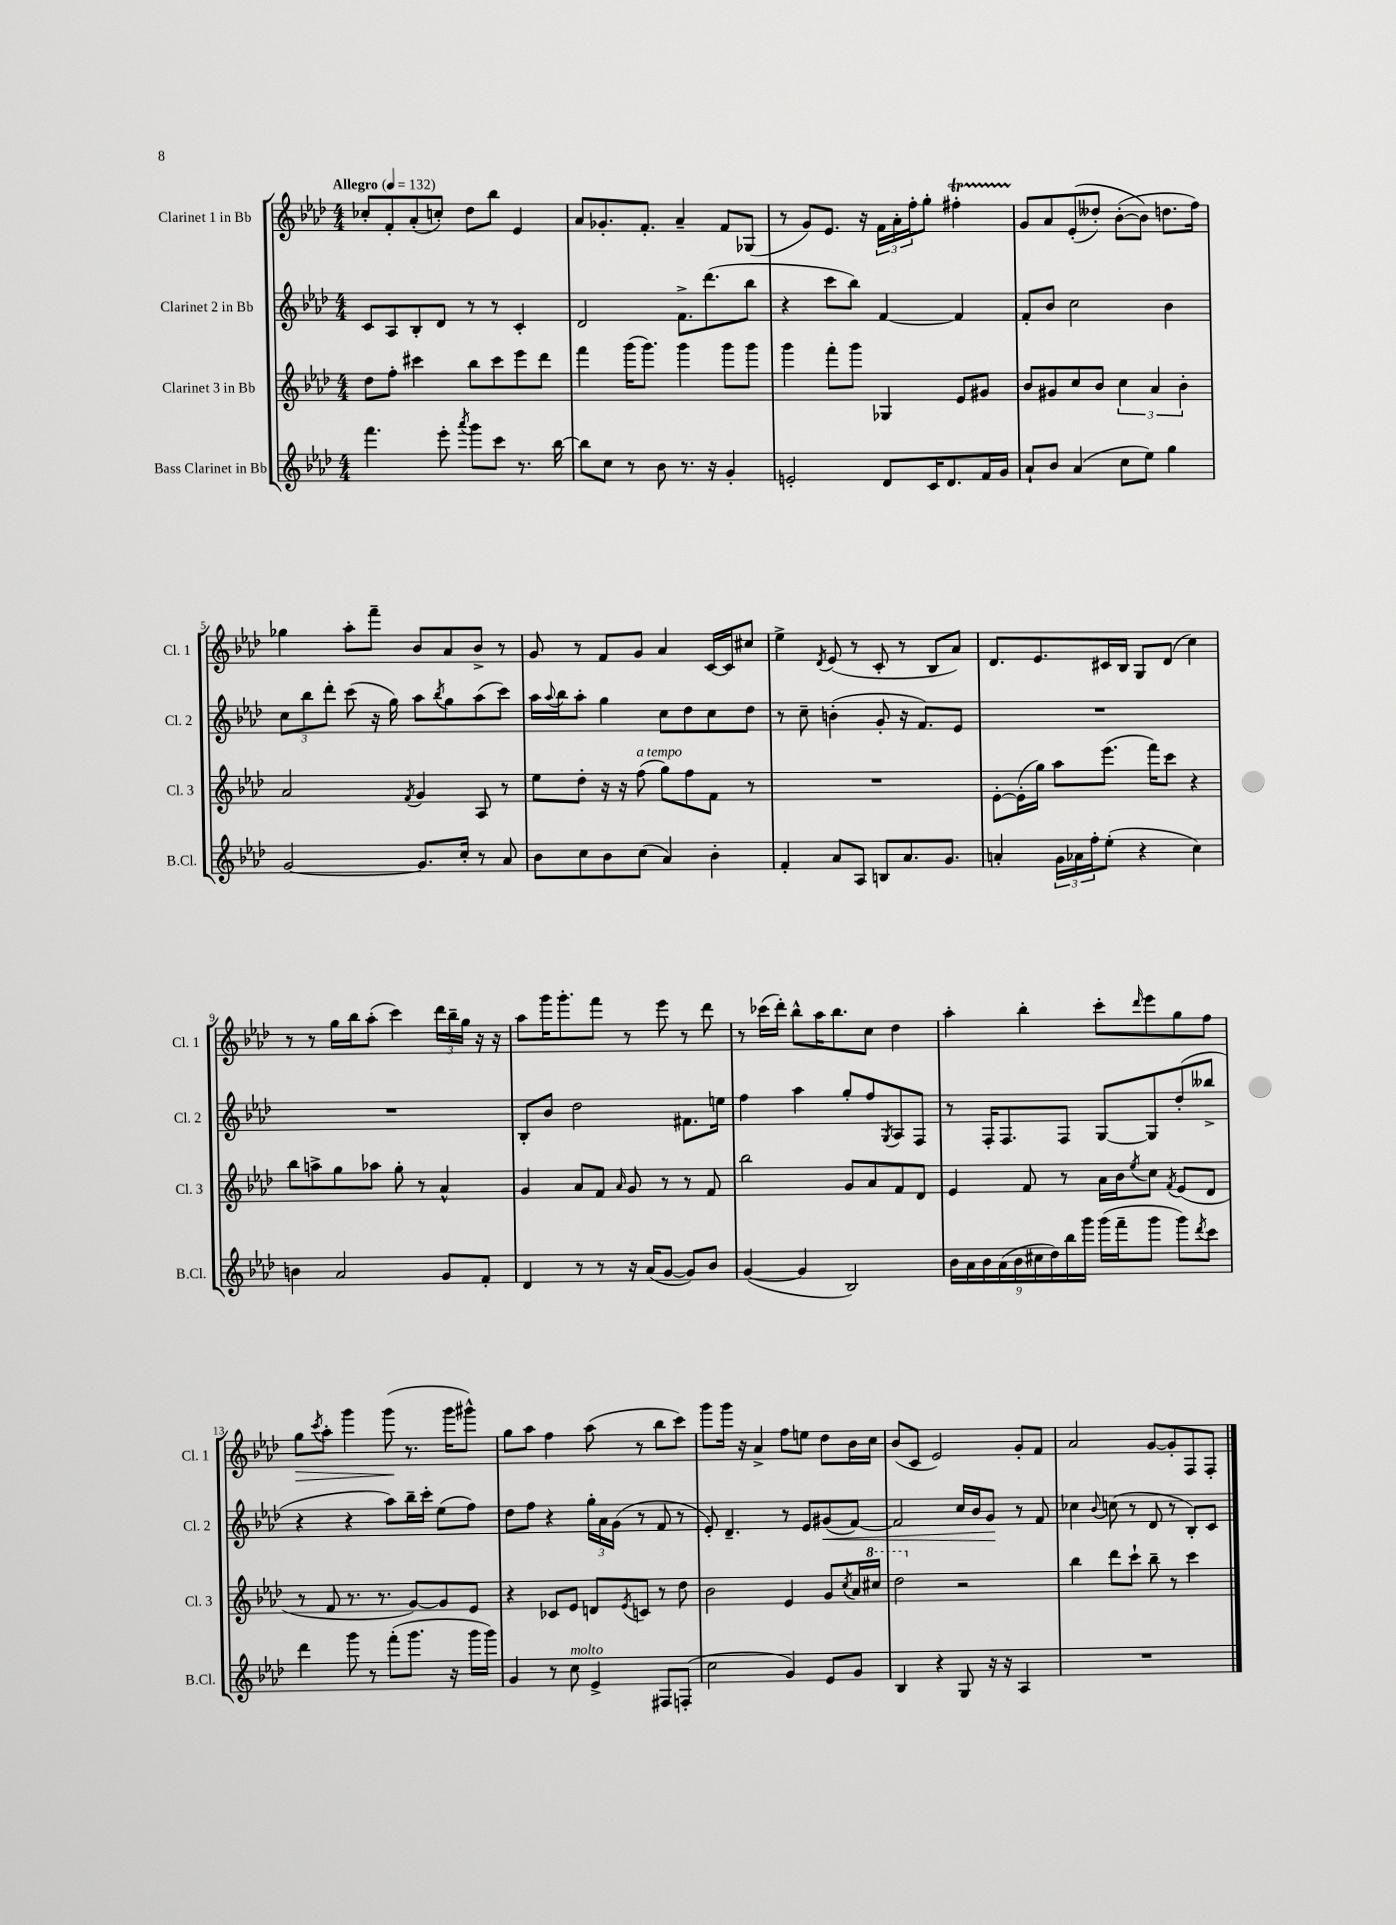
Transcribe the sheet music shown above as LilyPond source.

<<
\new StaffGroup <<
\new Staff = "s0" \with { instrumentName = "Clarinet 1 in Bb" shortInstrumentName = "Cl. 1" } {
    \clef treble \key aes \major \numericTimeSignature \time 4/4 \tempo "Allegro" 4 = 132
    ces''8-. f'8-. aes'8-.( c''8-.) des''8 bes''8 ees'4 |
    aes'8 ges'8.-. f'8.-. aes'4-- f'8 ges8( |
    r8 g'8) ees'8. r16 \tuplet 3/2 { f'16 aes'16-. f''16-. } g''8-. fis''4-.\startTrillSpan |
    g'8\stopTrillSpan aes'8 ees'8-.(\( deses''8-.) bes'8~-.( bes'8\) d''8. f''16) |
    ges''4 aes''8-. f'''8-- bes'8 aes'8 bes'8-> r8 |
    g'8 r8 f'8 g'8 aes'4 c'16~ c'16 cis''8 |
    ees''4-> \acciaccatura { des'8 } ees'8( r8 c'8-. r8 bes8 aes'8) |
    des'8. ees'8. cis'16 bes16 g8 des'8( c''4) |
    r8 r8 g''16 bes''16 aes''8-.( c'''4) \tuplet 3/2 { des'''16 bes''16-- g''16 } r16 r16 |
    aes''8 g'''16 g'''8.-. f'''8 r8 ees'''8 r8 des'''8 |
    r8 ces'''16( des'''16-.) bes''8-^ aes''16 bes''8. c''8 des''4 |
    aes''4-. bes''4-. c'''8-. \grace { des'''16 } ees'''8 g''8 f''8 |
    g''8\> \acciaccatura { c'''8 } aes''8-. g'''4 g'''8\!( r8. g'''16 gis'''8-^) |
    g''8 aes''8 f''4 aes''8( r8 bes''8 c'''8) |
    g'''8 g'''16 r16 aes'4-> f''8 e''8 des''8 bes'16 c''16 |
    bes'8( c'8 ees'2) g'8-. f'8 |
    aes'2 g'8~ g'8-. f8 f8-. \bar "|." |
}
\new Staff = "s1" \with { instrumentName = "Clarinet 2 in Bb" shortInstrumentName = "Cl. 2" } {
    \clef treble \key aes \major \numericTimeSignature \time 4/4
    c'8 aes8 bes8-. des'8 r8 r8 c'4-. |
    des'2 f'8.-> des'''8.( bes''8 |
    r4 c'''8 bes''8) f'4~ f'4 |
    f'8-. bes'8 c''2 bes'4 |
    \tuplet 3/2 { c''8 bes''8 des'''8-. } c'''8( r16 g''16) aes''8 \acciaccatura { bes''8 } g''8 aes''8( c'''8) |
    aes''16 \appoggiatura { aes''8 } bes''16 aes''8-. g''4 c''8 des''8 c''8 des''8 |
    r8 c''8-- b'4-.( g'8-. r16 f'8.) ees'8 |
    R1 |
    R1 |
    bes8-. bes'8 des''2 fis'8. e''16 |
    f''4 aes''4 g''8-. f''8 \acciaccatura { g8 } aes8 f8 |
    r8 f16-. f8. f8 g8~ g8 des''8-.( beses''8-> |
    r4 r4 aes''8) bes''16-- c'''16-. ees''8( f''8) |
    des''8 f''8 r4 \tuplet 3/2 { g''16-. aes'16 g'16( } r8 f'8 r8 |
    ees'8-.) des'4.-- r8 ees'8 gis'8\<( f'8~) |
    f'2 c''16 bes'16 g'8\! r8 f'8 |
    ces''4 \appoggiatura { bes'8 } c''8( r8 des'8 r8 bes8-.) c'8 \bar "|." |
}
\new Staff = "s2" \with { instrumentName = "Clarinet 3 in Bb" shortInstrumentName = "Cl. 3" } {
    \clef treble \key aes \major \numericTimeSignature \time 4/4
    des''8 f''8-. cis'''4 bes''8 cis'''8 ees'''8 des'''8 |
    f'''4 g'''16( g'''8.) g'''4 g'''8 g'''8 |
    g'''4 f'''8-. g'''8 ges4 ees'8 gis'8 |
    bes'8 gis'8 c''8 bes'8 \tuplet 3/2 { c''4 aes'4 bes'4-. } |
    aes'2 \acciaccatura { f'8 } g'4 aes8 r8 |
    ees''8 des''8-. r16 r16 f''8^\markup { \italic "a tempo" }( g''8) f''8 f'8 r8 |
    R1 |
    ees'8~-. ees'16-.( g''16) aes''8 ees'''8.( f'''16) c'''8 r4 |
    bes''8 a''8-> g''8 aes''8 g''8-. r8 aes'4-^ |
    g'4 aes'8 f'8 \grace { aes'16 } g'8 r8 r8 f'8 |
    bes''2 g'8 aes'8 f'8 des'8 |
    ees'4 f'8 r8 aes'16 bes'16 \acciaccatura { ees''8 } c''8 \acciaccatura { f'8 } ees'8( des'8 |
    r8 f'8 r8. r8. g'8~) g'8 ees'8 |
    r4 ces'8 ees'8 d'8 \acciaccatura { ees'8 } c'8 r8 des''8 |
    bes'2 ees'4 g'8 \acciaccatura { c''8 } aes'16 \ottava #1 cis'''16 |
    des'''2 \ottava #0 r2 |
    bes''4 des'''8 c'''8-! bes''8-- r8 c'''4 \bar "|." |
}
\new Staff = "s3" \with { instrumentName = "Bass Clarinet in Bb" shortInstrumentName = "B.Cl." } {
    \clef treble \key aes \major \numericTimeSignature \time 4/4
    f'''4. ees'''8-. \acciaccatura { aes'''8 } g'''8 c'''8 r8. bes''16~ |
    bes''8 c''8 r8 bes'8 r8. r16 g'4-. |
    e'2-. des'8 c'16 des'8. f'16 g'16 |
    aes'8-! bes'8 aes'4( c''8 ees''8) g''4 |
    g'2~ g'8. c''16-. r8 aes'8 |
    bes'8 c''8 bes'8 c''8( aes'4) bes'4-. |
    f'4-. aes'8 aes8 b8 aes'8. g'8. |
    a'4-. \tuplet 3/2 { g'16 aes'16 f''16-. } ees''8-.( r4 c''4) |
    b'4 aes'2 g'8 f'8-. |
    des'4 r8 r8 r16 aes'16( g'8~ g'8) bes'8 |
    g'4~( g'4 bes2) |
    \tuplet 9/8 { bes'16 aes'16 bes'16 aes'16( bes'16 cis''16 des''16) bes''16 g'''16 } g'''16( f'''16-- g'''8 g'''8) \acciaccatura { des'''8 } c'''8 |
    des'''4 g'''8 r8 f'''8-.( g'''8. r16 g'''16 g'''16) |
    g'4 r8 c''8^\markup { \italic "molto" } ees'4-> fis8 f8-.( |
    c''2 g'4) ees'8 g'8 |
    bes4 r4 g8 r16 r16 aes4 |
    R1 \bar "|." |
}
>>
>>
